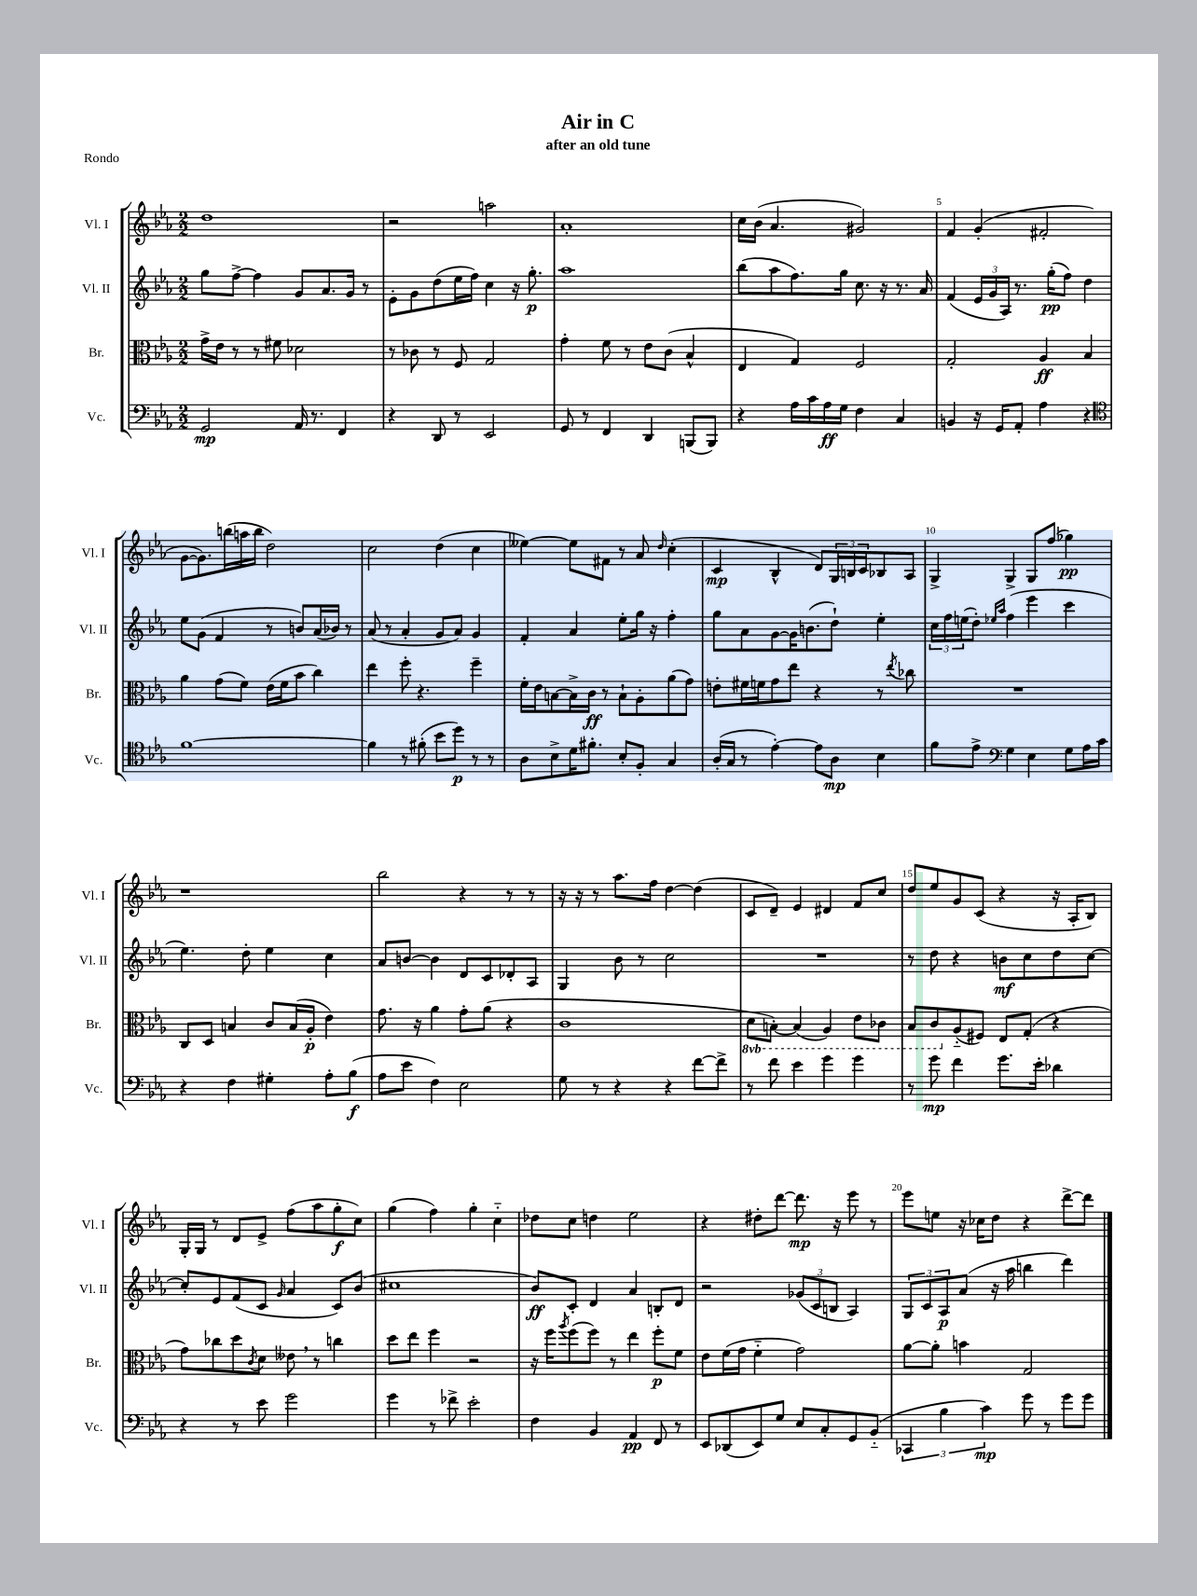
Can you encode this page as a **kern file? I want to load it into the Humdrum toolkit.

**kern	**kern	**kern	**kern
*staff4	*staff3	*staff2	*staff1
*clefF4	*clefC3	*clefG2	*clefG2
*k[b-e-a-]	*k[b-e-a-]	*k[b-e-a-]	*k[b-e-a-]
*M2/2	*M2/2	*M2/2	*M2/2
2GG	16g^	8gg	1dd
.	16e-	.	.
.	8r	[8ff^	.
.	8r	4ff]	.
.	8f#	.	.
16AA-	2d-	8g	.
8.r	.	.	.
.	.	8.a-	.
4FF	.	.	.
.	.	16g	.
.	.	8r	.
=	=	=	=
4r	8r	8e-'	2r
.	8c-	8g	.
8DD	8r	(8dd	.
8r	8F	16ee-	.
.	.	16ff)	.
2EE-	2G	4cc	2aa
.	.	16r	.
.	.	8.gg'	.
=	=	=	=
8GG	4g'	1aa-	1a-'
8r	.	.	.
4FF	8f	.	.
.	8r	.	.
4DD	8e-	.	.
.	(8c	.	.
(8BBB	4B-^^	.	.
8BBB)	.	.	.
=	=	=	=
4r	4E-	(8bb-	16cc
.	.	.	(16b-
.	.	8aa-	4.a-
16A-	4G)	8.ff)	.
16c	.	.	.
16A-	.	.	.
16G	.	16gg	.
4F	2F	8.cc	2g#)
.	.	16r	.
4C	.	8.r	.
.	.	16a-	.
=	=	=	=
4BB	2G'	(4f	4f
16r	.	24e-	(4g'
.	.	24g	.
16GG	.	.	.
.	.	24A-)	.
8AA-'	.	8.r	.
4A-	4A-	.	2f#'
.	.	(16gg'	.
.	.	8ff)	.
4r	4B-	4dd	.
=	=	=	=
*clefC4	*	*	*
[1f	4a-	8ee-	[8g
.	.	(8g	8.g])
.	(8g	4f	.
.	.	.	(16bb
.	8f)	.	16aa
.	.	.	16bb
.	(16e-	8r	2dd)
.	16f	.	.
.	8b-	8b)	.
.	4cc)	(16a-	.
.	.	16b-)	.
.	.	8r	.
=	=	=	=
4f]	4ee-	(8a-	2cc
.	.	8r	.
8r	8ff'	4a-'	.
(8f#'	4.r	.	.
8b-	.	8g	(4dd
8dd)	.	8a-)	.
8r	4ff~	4g	4cc
8r	.	.	.
=	=	=	=
8A-	16f'	4f'	[4ee--)
.	16e-	.	.
8B-^	[8B	.	.
16d	16B^]	4a-	8ee--]
8.f#'	16c	.	.
.	8r	.	8f#
8B-'	8B`	8ee-'	8r
8F'	8A-'	16gg	8a-
.	.	16r	.
.	.	.	16qqdd
4G	(8a-	4ff'	(4cc'
.	8g)	.	.
=	=	=	=
(16A-'	8e'	8gg	4c
16G	.	.	.
8r	16f#	8a-	.
.	16f	.	.
[4e-')	8g	[8g	4B-^^
.	8ee-	16g]	.
.	.	(8.b	.
8e-]	4r	.	8d)
8A-	.	8dd`)	24G
.	.	.	24B
.	.	.	24c
4B-	8r	4ee-'	8B-
.	8qee-	.	.
.	8cc-	.	8A-
=	=	=	=
8f	1r	24cc	4G^
.	.	24ff	.
.	.	(24ee	.
8e-^	.	8dd')	.
*clefF4	*	*	*
.	.	16qqee-	.
.	.	16qqaa-	.
4G	.	(4ff	4G^
4E-	.	4eee-	8G
.	.	.	(8ff
8G	.	4ccc	4gg-)
16A-	.	.	.
16c	.	.	.
=	=	=	=
4r	8C	4.ee-)	1r
.	8D	.	.
4F	4B	.	.
.	.	8dd'	.
4G#'	8c	4ee-	.
.	(16B	.	.
.	16A-'	.	.
8A-'	4e-)	4cc	.
(8B-	.	.	.
=	=	=	=
8A-	8.g	8a-	2bb-
8e-	.	[8b	.
.	16r	.	.
4F)	4a-	4b]	.
2E-	8g'	8d	4r
.	(8a-	8c	.
.	4r	8d-'	8r
.	.	8A-	8r
=	=	=	=
8G	1c	4G	16r
.	.	.	16r
8r	.	.	8r
4r	.	8b-	8.aa-
.	.	8r	.
.	.	.	16ff
4r	.	2cc	[4dd
[8f	.	.	(4dd]
8f^]	.	.	.
=	=	=	=
8r	8D	1r	8c
8f	[8BB')	.	8d~)
4e-	(4BB]	.	4e-
4g	4AA-)	.	4d#
4g	8E-	.	8f
.	8C-	.	8cc
=	=	=	=
8r	8BB-	8r	8dd
8g	8C	8dd	8ee-
4f	(8A-'~	4r	8g
.	8F#)	.	(8c
8.g	8E-	8b	4r
.	(8G'	8cc	.
16e-'	.	.	.
4d-	4r	8dd	16r
.	.	.	16A-'
.	.	[8cc	8B-)
=	=	=	=
4r	8g)	8cc']	16G'
.	.	.	16G
.	8cc-	8e-	8r
8r	8dd	(8f	8d
.	8qc	.	.
8e-	8d	8c	8e-^
.	.	16qqg	.
2g	8e--	4a-	(8ff
.	8r	.	8aa-
.	4cc	8c)	8gg'
.	.	(8b-	8cc)
=	=	=	=
4g	8dd	1cc#	(4gg
.	8ee-	.	.
8r	4ff	.	4ff)
8f-^	.	.	.
2e-'	2r	.	4gg'
.	.	.	4cc'~
=	=	=	=
4F	16r	8b-)	8dd-
.	16ff	.	.
.	8qaa-	.	.
.	(8ff	8c'	8cc
4BB-	8ff)	4d	4dd
.	8r	.	.
4AA-	4ee-	4a-	2ee-
8FF	8ff'	8B'	.
8r	8f	8d	.
=	=	=	=
8EE-	8e-	2r	4r
(8DD-	(16f	.	.
.	16g	.	.
8EE-)	4f'~	.	8dd#'
8G	.	.	[8ddd
8E-	2g)	(12g-	8.ddd]
.	.	12c	.
8C'	.	.	.
.	.	12B	.
.	.	.	16r
8GG	.	4A-)	8eee-
(8BB-'~	.	.	8r
=	=	=	=
6CC-	[8a-	12G	8eee-
.	.	12c	.
.	8a-']	.	8ee
6B-	.	12A-	.
.	4b	(8a-	16r
.	.	.	16cc-
6c)	.	.	.
.	.	16r	8dd
.	.	16aa-	.
8g	2G	4bb	4r
8r	.	.	.
8g	.	4ddd)	[8ddd^
8g	.	.	8ddd]
==	==	==	==
*-	*-	*-	*-
